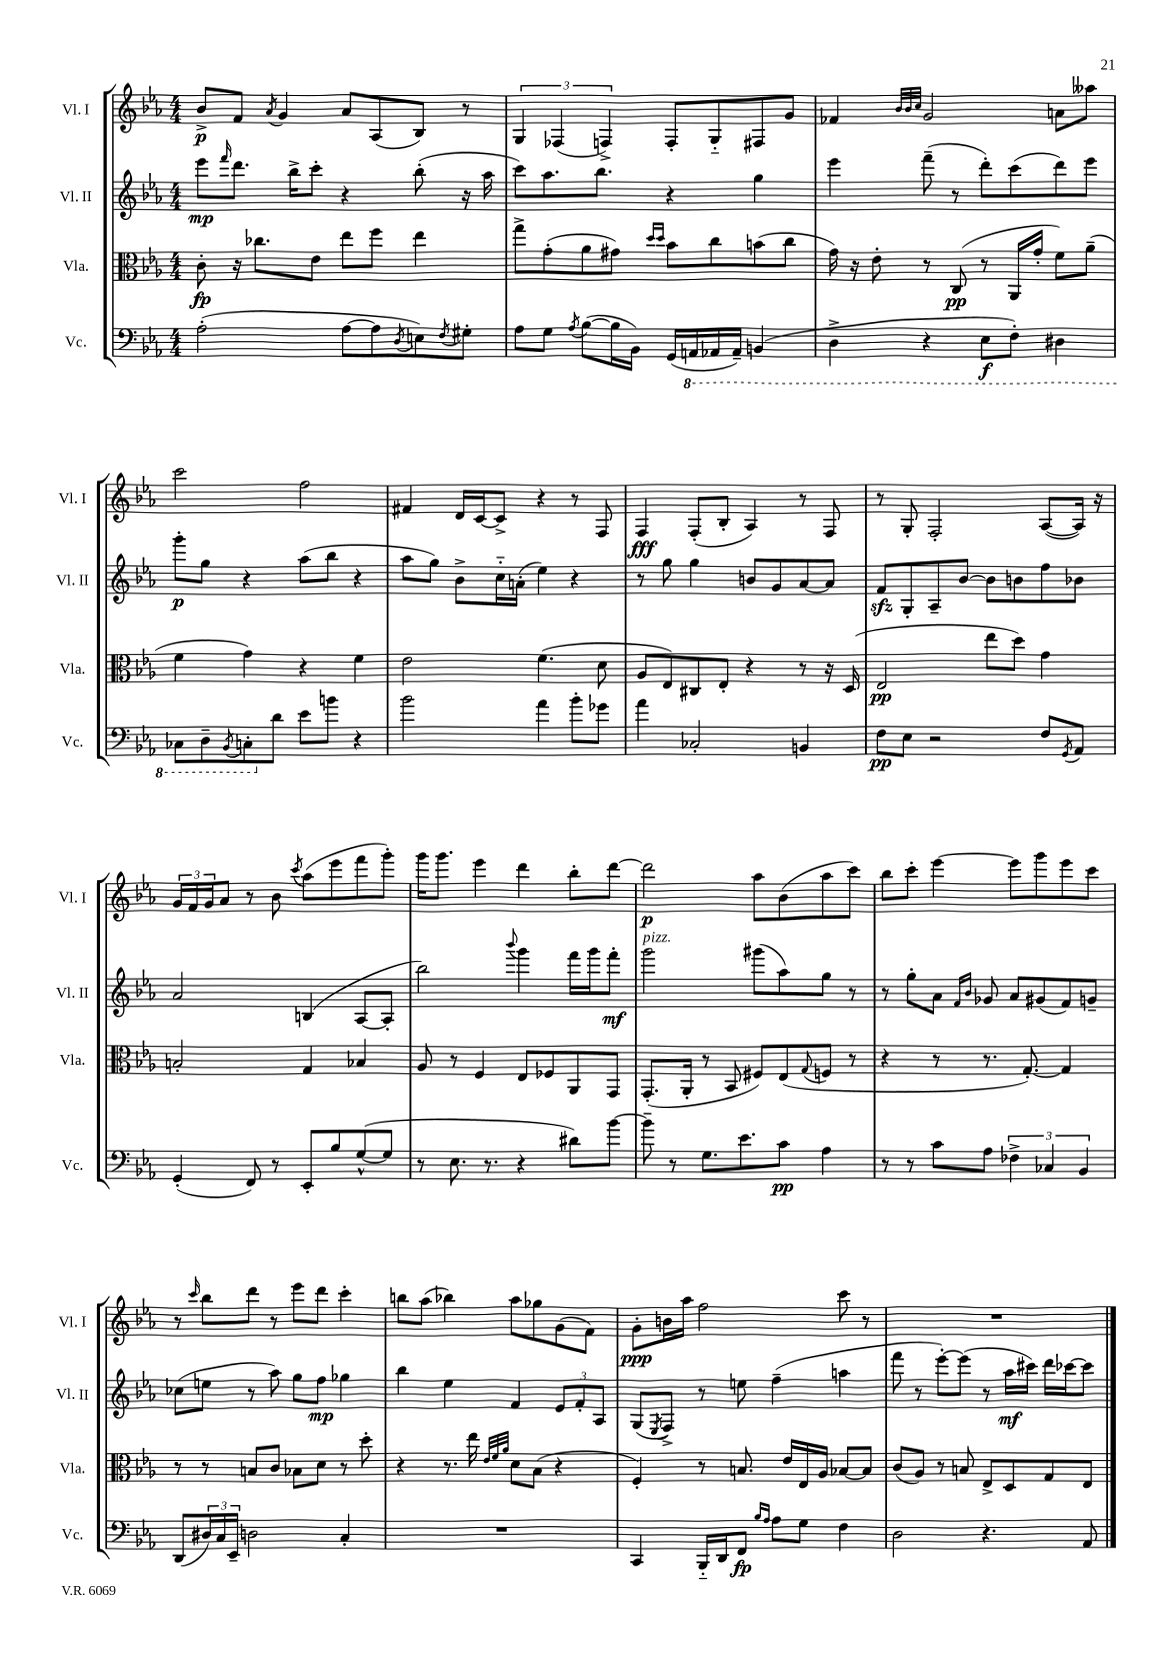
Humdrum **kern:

**kern	**kern	**kern	**kern
*staff4	*staff3	*staff2	*staff1
*clefF4	*clefC3	*clefG2	*clefG2
*k[b-e-a-]	*k[b-e-a-]	*k[b-e-a-]	*k[b-e-a-]
*M4/4	*M4/4	*M4/4	*M4/4
(2A-'	8c'	8eee-	8b-^
.	.	16qqfff	.
.	16r	8.ddd	8f
.	8.cc-	.	.
.	.	.	8qa-
.	.	.	4g
.	.	16bb-^	.
.	8e-	8ccc'	.
[8A-	8ee-	4r	8a-
8A-]	8ff	.	(8A-
8qD	.	.	.
8E)	4ee-	(8bb-'	8B-)
8qF	.	.	.
8G#'	.	16r	8r
.	.	16aa-	.
=	=	=	=
8A-	8gg^	8ccc)	6G
8G	(8g'	8.aa-	.
.	.	.	(6F-
8qA-	.	.	.
([8B-	8a-	.	.
.	.	8.bb-	.
.	.	.	6F^)
16B-]	8g#)	.	.
16BB-)	.	.	.
.	16qqdd	.	.
.	16qqdd	.	.
(16GG	8b-	4r	8F'
16AAA	.	.	.
16AAA-	8cc	.	8G'~
16AAA-~)	.	.	.
(4BBB	(8b	4gg	8F#
.	8cc	.	8g
=	=	=	=
4DD^	16g)	4eee-	4f-
.	16r	.	.
.	8e-'	.	.
.	.	.	32qqb-
.	.	.	32qqb-
.	.	.	32qqcc
4r	8r	(8fff~	2g
.	(8C	8r	.
8EE-	8r	8ddd')	.
8FF')	16AA-	(8ccc	.
.	16g'	.	.
4DD#	8f)	8ddd)	8a
.	(8a-~	8eee-	8aa--
=	=	=	=
8CC-	4f	8ggg'	2ccc
8DD~	.	8gg	.
8qBBB-	.	.	.
8CC'	4g)	4r	.
8d	.	.	.
8e-	4r	(8aa-	2ff
8b	.	8bb-	.
4r	4f	4r	.
=	=	=	=
2b-	2e-	8aa-	4f#
.	.	8gg)	.
.	.	8b-^	16d
.	.	.	[16c
.	.	16cc'~	8c^]
.	.	(16a'	.
4a-	(4.f	4ee-)	4r
8b-'	.	4r	8r
8g-	8d	.	8F
=	=	=	=
4a-	8A-	8r	4F
.	8E-)	8gg	.
2C-'	8C#	4gg	(8F'
.	8E-'	.	8B-'
.	4r	8b	4A-)
.	.	8g	.
4BB	8r	[8a-	8r
.	16r	8a-]	8F
.	(16D	.	.
=	=	=	=
8F	2E-	8f	8r
8E-	.	8G'	8G'
2r	.	8A-~	2F'
.	.	[8b-	.
.	8ee-	8b-]	.
.	8dd)	8b	.
8F	4g	8ff	([8A-
8qGG	.	.	.
8AA-	.	8b-	16A-])
.	.	.	16r
=	=	=	=
(4GG'	2B'	2a-	24g
.	.	.	24f
.	.	.	24g
.	.	.	8a-
8FF)	.	.	8r
8r	.	.	8b-
.	.	.	8qccc
8EE-'	4G	(4B	(8aa-
8B-	.	.	8eee-
([8G^^	4B-	[8A-	8fff
8G]	.	8A-']	8ggg')
=	=	=	=
8r	8A-	2bb-)	16ggg
.	.	.	8.ggg
8.E-	8r	.	.
.	4F	.	4eee-
8.r	.	.	.
.	.	8qqbbb-	.
4r	8E-	4ggg	4ddd
.	8F-	.	.
8d#)	8AA-	16fff	8bb-'
.	.	16ggg	.
[8b-	8GG	8fff'	[8ddd
=	=	=	=
8b-~]	(8.GG'	2ggg	2ddd]
8r	.	.	.
.	16AA-'	.	.
8.G	8r	.	.
.	8BB-	.	.
8.e-	.	.	.
.	8F#)	(8ggg#	8aa-
8c	(8E-	8aa-)	(8b-
.	8qqG	.	.
4A-	8F	8gg	8aa-
.	8r	8r	8ccc)
=	=	=	=
8r	4r	8r	8bb-
8r	.	8gg'	8ccc'
8c	8r	8a-	[4eee-
.	.	16qqf	.
.	.	16qqb-	.
8A-	8.r	8g-	.
6F-^	.	8a-	8eee-]
.	[8.G')	.	.
.	.	(8g#	8ggg
6C-	.	.	.
.	4G]	8f)	8eee-
6BB-	.	.	.
.	.	8g~	8ccc
=	=	=	=
(8DD	8r	(8cc-	8r
.	.	.	16qqccc
24D#)	8r	8ee	8bb-
24C	.	.	.
24EE-~	.	.	.
2D	8B	8r	8ddd
.	8c	8aa-)	8r
.	8B-	8gg	8eee-
.	8d	8ff	8ddd
4C'	8r	4gg-	4ccc'
.	8dd'	.	.
=	=	=	=
1r	4r	4bb-	8bb
.	.	.	(8aa-
.	8.r	4ee-	4bb-)
.	16ee-	.	.
.	32qqe-	.	.
.	32qqf	.	.
.	32qqa-	.	.
.	8d	4f	8aa-
.	(8B-	.	8gg-
.	4r	12e-	(8g
.	.	12f'	.
.	.	.	8f)
.	.	12A-	.
=	=	=	=
4CC	4F')	(8G	8g'
.	.	8qE-	.
.	.	8F^)	16b
.	.	.	16aa-
16BBB-'~	8r	8r	2ff
16DD	.	.	.
8FF	8.B	8ee	.
16qqB-	.	.	.
16qqA-	.	.	.
8A-	.	(4ff~	.
.	16e-	.	.
8G	16E-	.	.
.	16A-	.	.
4F	[8B-	4aa	8ccc
.	8B-]	.	8r
=	=	=	=
2D	(8c	8fff	1r
.	8A-)	8r	.
.	8r	[8eee-')	.
.	8B	(8eee-]	.
4.r	8E-^	8r	.
.	8D	16aa-	.
.	.	16ccc#)	.
.	8G	16ddd	.
.	.	[16ccc-	.
8AA-	8E-	8ccc-]	.
==	==	==	==
*-	*-	*-	*-
